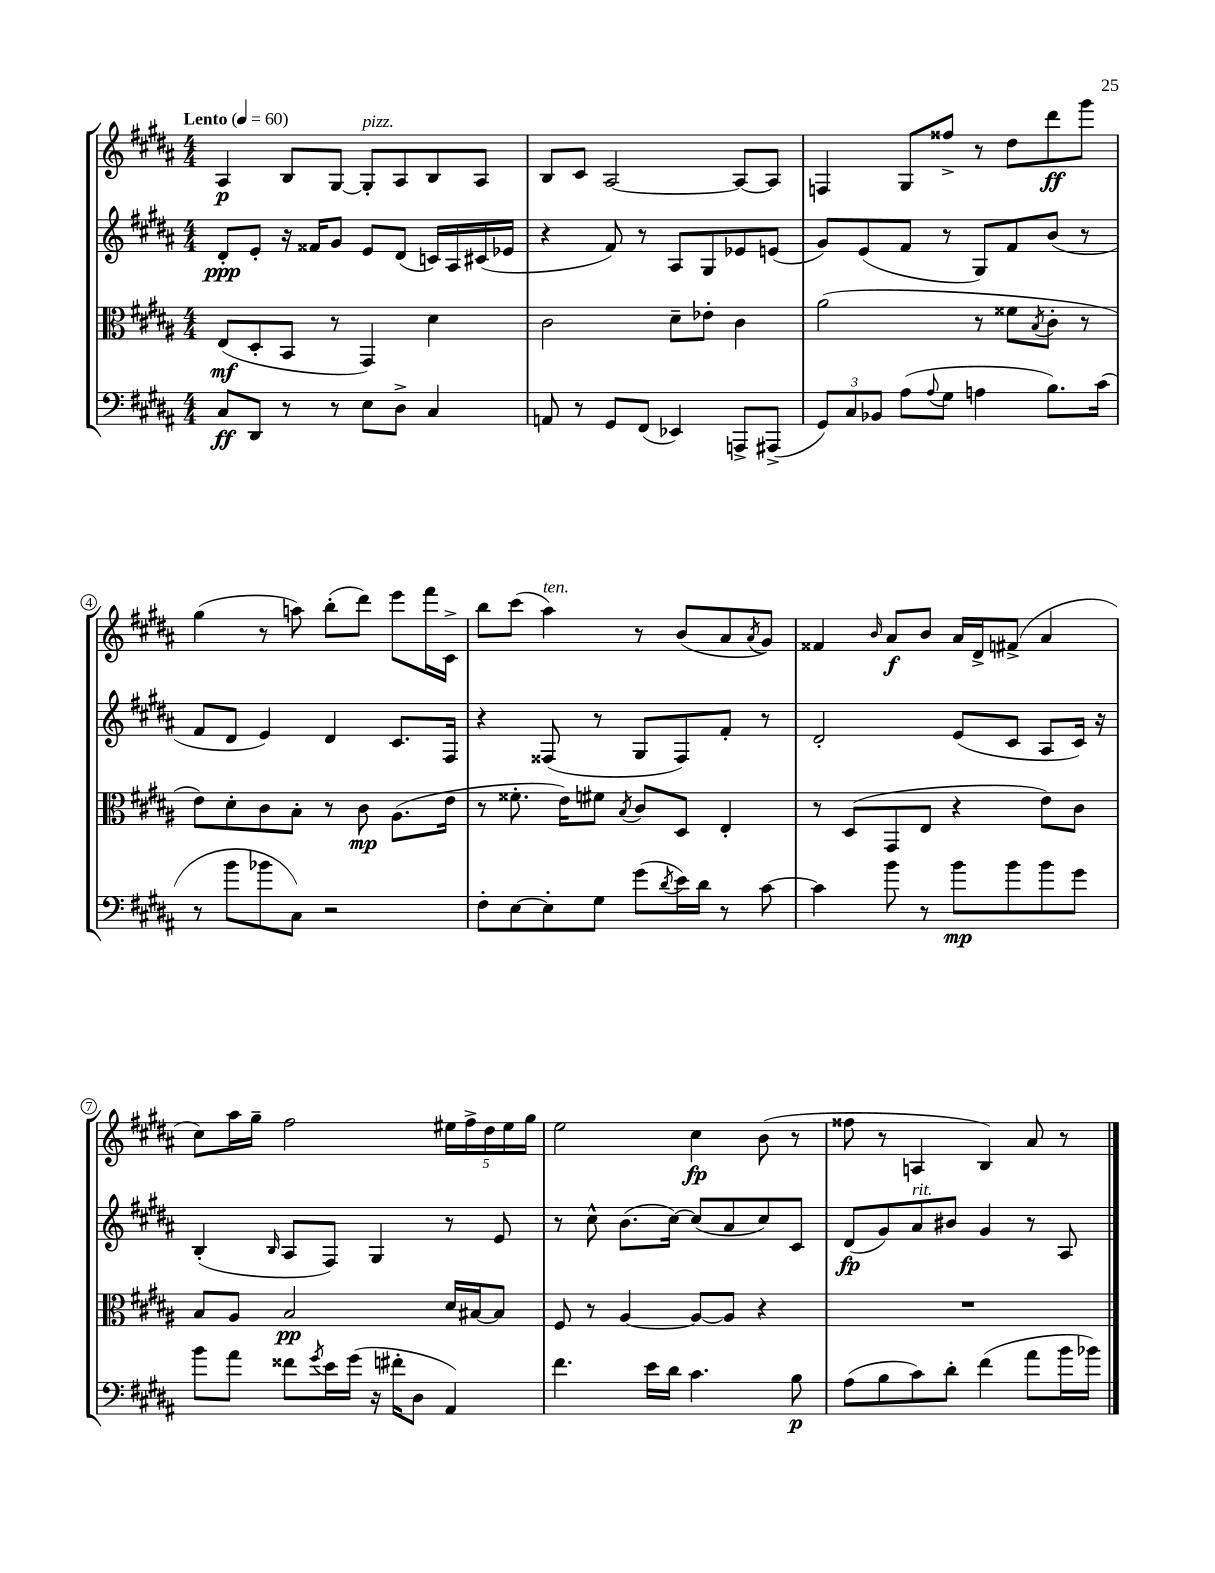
<<
\new StaffGroup <<
\new Staff = "s0" {
    \clef treble \key b \major \numericTimeSignature \time 4/4 \tempo "Lento" 4 = 60
    ais4\p b8 gis8~ gis8-.^\markup { \italic "pizz." } ais8 b8 ais8 |
    b8 cis'8 ais2~ ais8~ ais8 |
    f4 gis8 fisis''8-> r8 dis''8 dis'''8\ff gis'''8 |
    gis''4( r8 a''8) b''8-.( dis'''8) e'''8 fis'''16 cis'16-> |
    b''8 cis'''8( ais''4^\markup { \italic "ten." }) r8 b'8( ais'8 \acciaccatura { ais'8 } gis'8) |
    fisis'4 \grace { b'16 } ais'8\f b'8 ais'16 dis'16-> fis'8->( ais'4 |
    cis''8) ais''16 gis''16-- fis''2 \tuplet 5/4 { eis''16 fis''16-> dis''16 eis''16 gis''16 } |
    e''2 cis''4\fp b'8( r8 |
    fisis''8 r8 a4 b4) ais'8 r8 \bar "|." |
}
\new Staff = "s1" {
    \clef treble \key b \major \numericTimeSignature \time 4/4
    dis'8-.\ppp e'8-. r16 fisis'16 gis'8 e'8 dis'8( c'16) ais16 cis'16( ees'16 |
    r4 fis'8) r8 ais8 gis8 ees'8 e'8( |
    gis'8) e'8( fis'8 r8 gis8) fis'8 b'8( r8 |
    fis'8 dis'8 e'4) dis'4 cis'8. fis16 |
    r4 fisis8( r8 gis8 fisis8) fis'8-. r8 |
    dis'2-. e'8( cis'8 ais8 cis'16) r16 |
    b4-.( \grace { b16 } ais8 fis8) gis4 r8 e'8 |
    r8 cis''8-^ b'8.( cis''16~) cis''8( ais'8 cis''8) cis'8 |
    dis'8\fp( gis'8) ais'8^\markup { \italic "rit." } bis'8 gis'4 r8 ais8 \bar "|." |
}
\new Staff = "s2" {
    \clef alto \key b \major \numericTimeSignature \time 4/4
    e8\mf( dis8-. b,8 r8 gis,4) dis'4 |
    cis'2 dis'8-- ees'8-. cis'4 |
    ais'2( r8 fisis'8 \acciaccatura { b8 } cis'8-. r8 |
    e'8) dis'8-. cis'8 b8-. r8 cis'8\mp ais8.( e'16 |
    r8 fisis'8.-. e'16) fis'8 \acciaccatura { b8 } cis'8 dis8 e4-. |
    r8 dis8( gis,8 e8 r4 e'8) cis'8 |
    b8 ais8 b2\pp dis'16 bis16~ bis8 |
    fis8 r8 ais4~ ais8~ ais8 r4 |
    R1 \bar "|." |
}
\new Staff = "s3" {
    \clef bass \key b \major \numericTimeSignature \time 4/4
    cis8\ff dis,8 r8 r8 e8 dis8-> cis4 |
    a,8 r8 gis,8 fis,8( ees,4) a,,8-> ais,,8->( |
    \tuplet 3/2 { gis,8) cis8 bes,8 } ais8( \appoggiatura { ais8 } gis8 a4 b8.) cis'16( |
    r8 b'8 bes'8 cis8) r2 |
    fis8-. e8~ e8-. gis8 gis'8( \acciaccatura { dis'8 } e'16) dis'16 r8 cis'8~ |
    cis'4 b'8 r8 b'8\mp b'8 b'8 gis'8 |
    b'8 ais'8 fisis'8 \acciaccatura { gis'8 } e'16 gis'16( r16 fis'16-. dis8 ais,4) |
    fis'4. e'16 dis'16 cis'4. b8\p |
    ais8( b8 cis'8) dis'8-. fis'4( ais'8 b'16 bes'16) \bar "|." |
}
>>
>>
\layout { \context { \Score \override BarNumber.stencil = #(make-stencil-circler 0.1 0.3 ly:text-interface::print) } }
